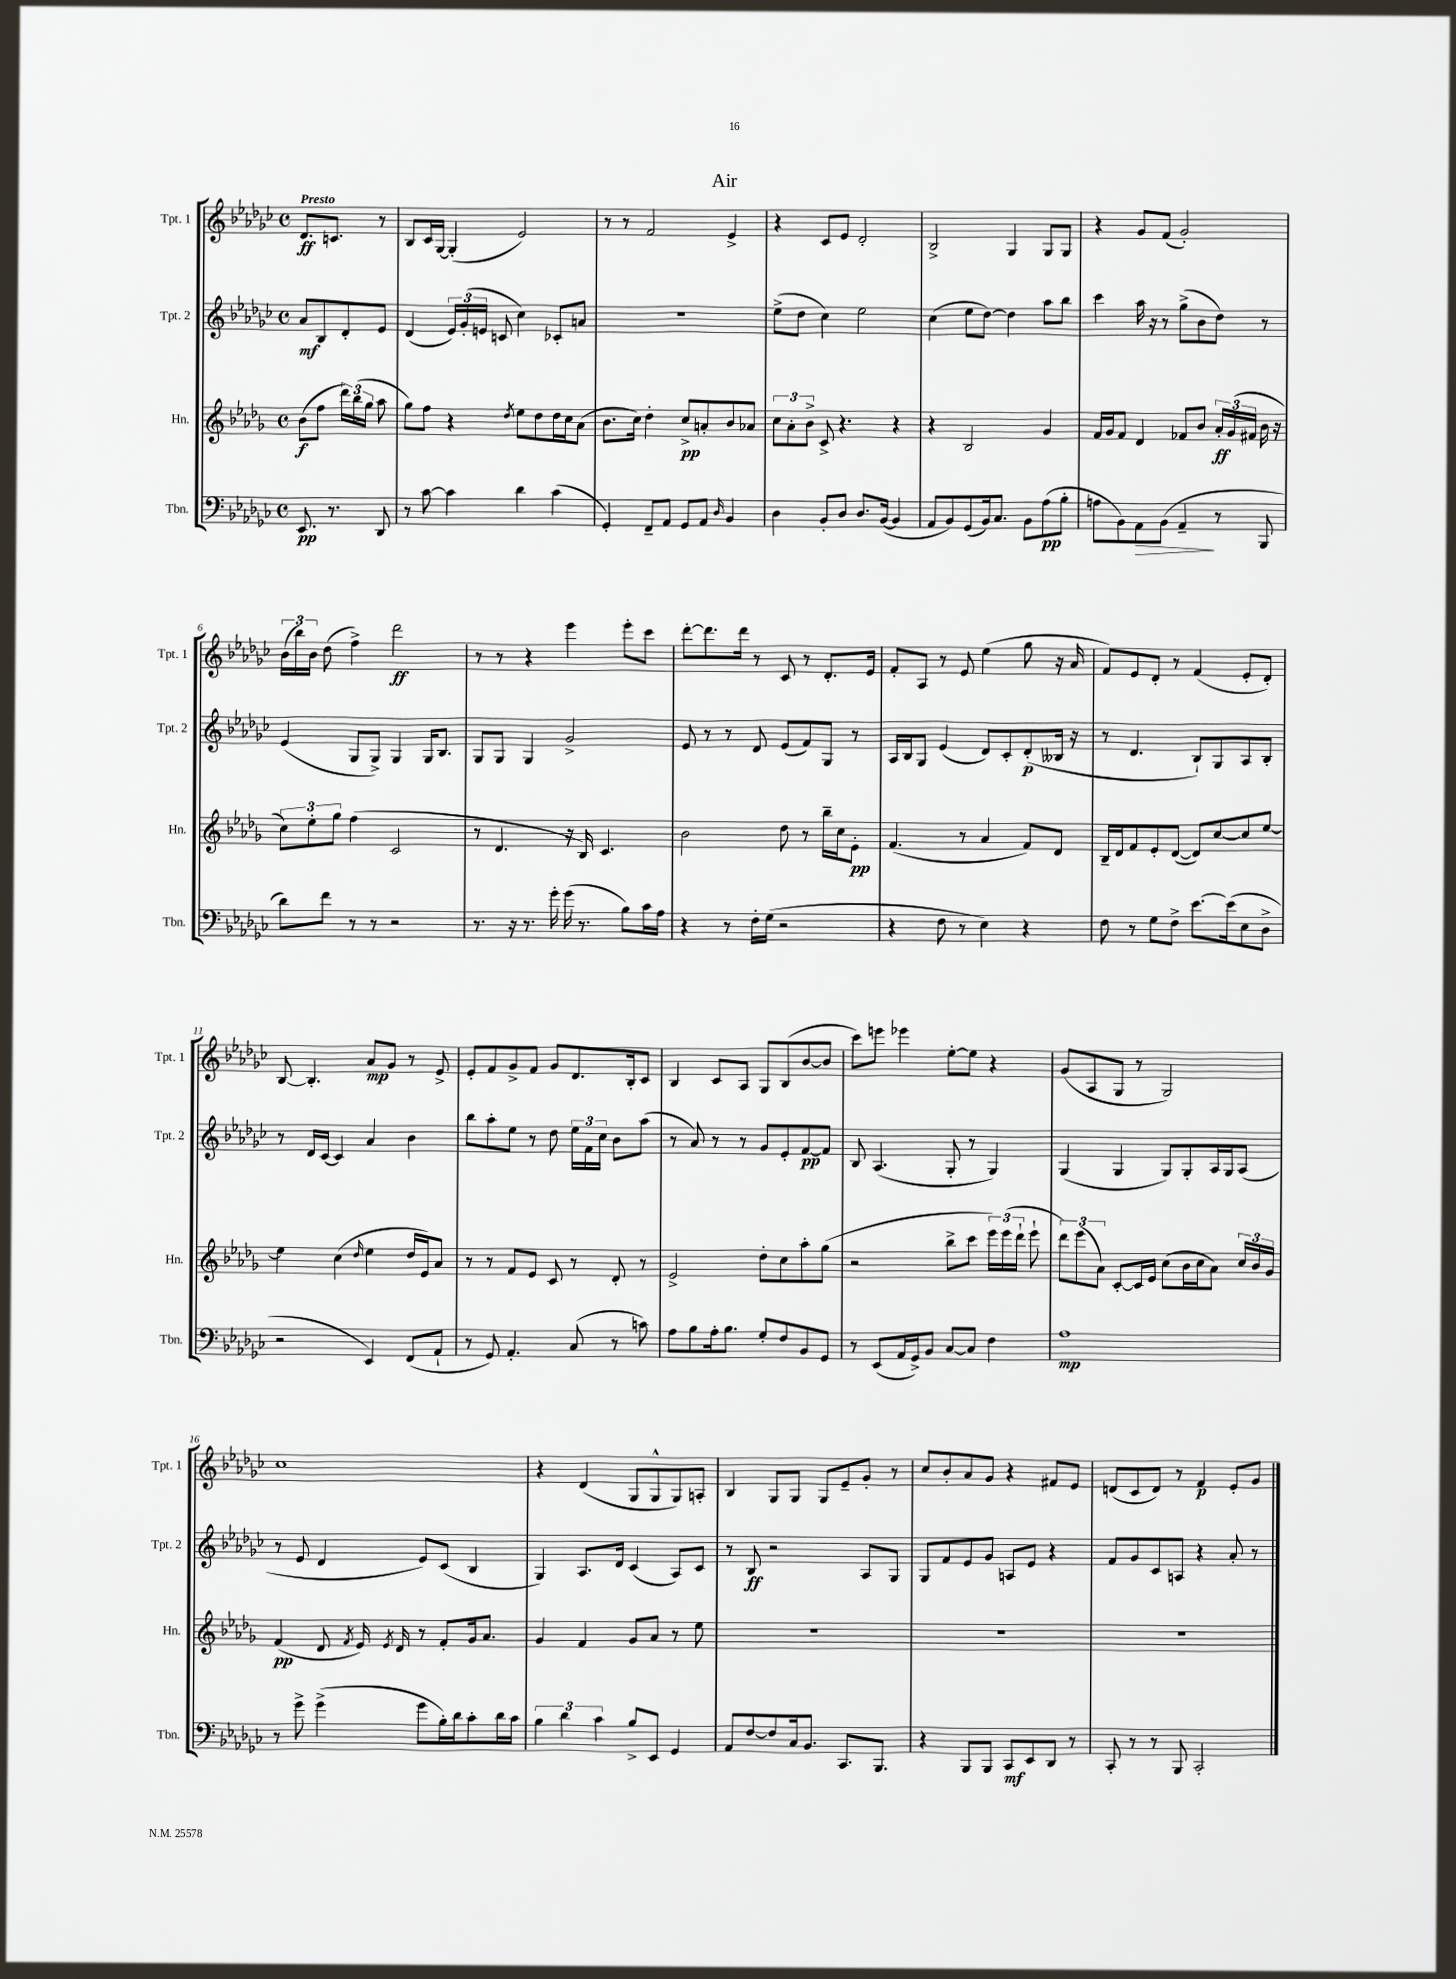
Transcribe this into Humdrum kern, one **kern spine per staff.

**kern	**kern	**kern	**kern
*staff4	*staff3	*staff2	*staff1
*clefF4	*clefG2	*clefG2	*clefG2
*k[b-e-a-d-g-c-]	*k[b-e-a-d-g-]	*k[b-e-a-d-g-c-]	*k[b-e-a-d-g-c-]
*M4/4	*M4/4	*M4/4	*M4/4
*met(c)	*met(c)	*met(c)	*met(c)
8.EE-	(8b-	8a-	8.d-
.	8ff	8B-	.
8.r	.	.	8.c
.	24ddd-)	8d-'	.
.	(24bb-	.	.
.	24gg-	.	.
8DD-	8aa-	8e-	8r
=	=	=	=
8r	8gg-)	(4d-	8B-
[8c-	8ff	.	16c-
.	.	.	[16G-
4c-]	4r	24e-)	(4G-']
.	.	(24g-'	.
.	.	24e	.
.	.	8c	.
.	8qdd-	.	.
4d-	8ee-	4cc-)	2e-)
.	8dd-	.	.
(4c-	16dd-	8c-'	.
.	16cc	.	.
.	(8a-	8a	.
=	=	=	=
4GG-')	8.b-	1r	8r
.	.	.	8r
.	16cc)	.	.
8FF~	4dd-'	.	2f
8AA-	.	.	.
8GG-	8cc^	.	.
8AA-	8a'	.	.
16qqD-	.	.	.
4BB-	8b-	.	4e-^
.	8a-	.	.
=	=	=	=
4D-	12cc	(8ee-^	4r
.	12a-'	.	.
.	.	8dd-	.
.	12b-^	.	.
8BB-'	8c^	4cc-)	8c-
8D-	4.r	.	8e-
8.D-	.	2ee-	2d-'
([16BB-	.	.	.
4BB-]	4r	.	.
=	=	=	=
8AA-	4r	(4cc-	2B-^
8BB-)	.	.	.
(8GG-	2B-	8ee-	.
16BB-)	.	[8dd-)	.
8.C-	.	.	.
.	.	4dd-]	4G-
8BB-	.	.	.
(8A-	4g-	8aa-	8G-
8B-'	.	8bb-	8G-
=	=	=	=
8A	16f	4ccc-	4r
.	16g-	.	.
8BB-)	8f	.	.
8AA-	4d-	16aa-	8g-
.	.	16r	.
(8BB-	.	8r	(8f
4AA-~	8f-	(8gg-^	2g-')
.	8b-	8b-	.
8r	24a-'	8dd-)	.
.	(24g-	.	.
.	24f#	.	.
8BBB-	16b-	8r	.
.	16r	.	.
=	=	=	=
8d-)	12cc)	(4e-	(24b-
.	.	.	24bb-)
.	12ee-'	.	24b-
8f	.	.	(8dd-
.	12gg-	.	.
8r	(4ff	8G-	4ff^)
8r	.	8G-^)	.
2r	2c	4G-	2ddd-
.	.	16G-	.
.	.	8.B-	.
=	=	=	=
8.r	8r	8G-	8r
.	4.d-	8G-	8r
16r	.	.	.
8.r	.	4G-	4r
16g-'	.	.	.
(16g-	16r	2g-^	4eee-
8.r	16B-)	.	.
.	4.c	.	.
8B-)	.	.	8eee-'
16c-	.	.	8ccc-
16A-	.	.	.
=	=	=	=
4r	2b-	8e-	[8ddd-'
.	.	8r	8.ddd-]
8r	.	8r	.
.	.	.	16ddd-
16F'	.	8d-	8r
(16G-	.	.	.
2r	8dd-	(8e-	8c-
.	8r	8f)	8r
.	16bb-~	8G-	8.d-'
.	16cc	.	.
.	8e-'	8r	.
.	.	.	16e-
=	=	=	=
4r	(4.f	16A-	8f'
.	.	16B-	.
.	.	8G-	8A-
8F	.	(4e-	8r
8r	8r	.	8e-
4E-)	4a-	8d-)	(4ee-
.	.	8c-'	.
4r	8f)	(8d-'	8gg-
.	8d-	16B--	16r
.	.	16r	16a-
=	=	=	=
8F	16B-~	8r	8f)
.	16d-	.	.
8r	8f	4.d-	8e-
8G-	8e-'	.	8d-'
8F^	([8d-	.	8r
[8.e-	8d-])	8B-`)	(4f
.	[8cc	8G-	.
(16e-]	.	.	.
8E-	8cc]	8A-	8e-'
8D-^	[8ee-	8B-'	8d-')
=	=	=	=
2r	4ee-]	8r	[8B-
.	.	16d-	4.B-']
.	.	[16c-	.
.	(4cc	4c-]	.
.	16qqdd-	.	.
4EE-)	4ee-	4a-	8a-
.	.	.	8g-
(8FF	16dd-	4b-	8r
.	16e-)	.	.
8AA-`	8a-	.	8e-^
=	=	=	=
8r	8r	8bb-	8e-'
8GG-)	8r	8aa-'	8f
4.AA-'	8f	8ee-	8g-^
.	8e-	8r	8f
.	8c	8dd-	8g-
(8C-	8r	24ee-	8.d-
.	.	24f	.
.	.	24cc-	.
8r	8d-'	8b-	.
.	.	.	16B-'
8c)	8r	(8aa-	8c-
=	=	=	=
8A-	2e-^	8r	4B-
8B-	.	8a-)	.
16A-'	.	8r	8c-
8.B-	.	.	.
.	.	8r	8A-
8G-'	8dd-'	8g-	8G-
8F	8cc	8e-'	(8B-
8BB-	8aa-'	[8f	[8b-
8GG-	(8gg-	8f]	8b-]
=	=	=	=
8r	2r	8B-	8ccc-)
(8EE-	.	(4.A-	8eee
16AA-	.	.	4eee-
16GG-^)	.	.	.
8BB-	.	.	.
[8C-	8bb-^	8G-'	[8ee-'
8C-]	8ccc	8r	8ee-]
4F	24eee-)	4G-)	4r
.	(24eee-	.	.
.	24ddd-`	.	.
.	8eee-`	.	.
=	=	=	=
1A-	12ddd-)	(4G-	(8g-
.	(12eee-	.	.
.	.	.	8A-
.	12a-)	.	.
.	[8c'	4G-	8G-
.	16c]	.	8r
.	16e-	.	.
.	(8cc	8G-)	2G-)
.	16b-	8G-'	.
.	16cc	.	.
.	8a-)	16A-	.
.	.	16G-	.
.	24cc	(8A-	.
.	24b-	.	.
.	24g-	.	.
=	=	=	=
8r	(4f	8r	1cc-
8g-^	.	8e-	.
(4g-^	8d-	4d-	.
.	8qf	.	.
.	16e-)	.	.
.	8qe-	.	.
.	16d-	.	.
8g-	8r	8e-)	.
16B-')	8f'	(8c-	.
16d-	.	.	.
8c-'	16g-	4B-	.
.	8.a-	.	.
16d-	.	.	.
16c-	.	.	.
=	=	=	=
6B-	4g-	4G-)	4r
6d-	.	.	.
.	4f	8.A-	(4d-
6c-	.	.	.
.	.	16d-	.
8B-^	8g-	(4c-	8G-
8EE-	8a-	.	8G-^^
4GG-	8r	8A-)	8G-)
.	8ee-	8c-	8A'
=	=	=	=
8AA-	1r	8r	4B-
[8F	.	8B-	.
8F]	.	2r	8G-
16C-	.	.	8G-
8.BB-	.	.	.
.	.	.	8G-
8.CC-	.	.	8e-~
.	.	8A-	8g-'
8.BBB-	.	.	.
.	.	8G-	8r
=	=	=	=
4r	1r	8G-	8cc-
.	.	8f	8b-'
8BBB-	.	8e-	8a-
8BBB-	.	8g-	8g-
8CC-	.	8A	4r
8EE-	.	8e-	.
8DD-	.	4r	8f#
8r	.	.	8e-
=	=	=	=
8CC-'	1r	8f	(8d
8r	.	8g-	8c-
8r	.	8c-	8d)
8BBB-	.	8A	8r
2CC-'	.	4r	4f
.	.	8a-'	8e-'
.	.	8r	8g-
==	==	==	==
*-	*-	*-	*-
